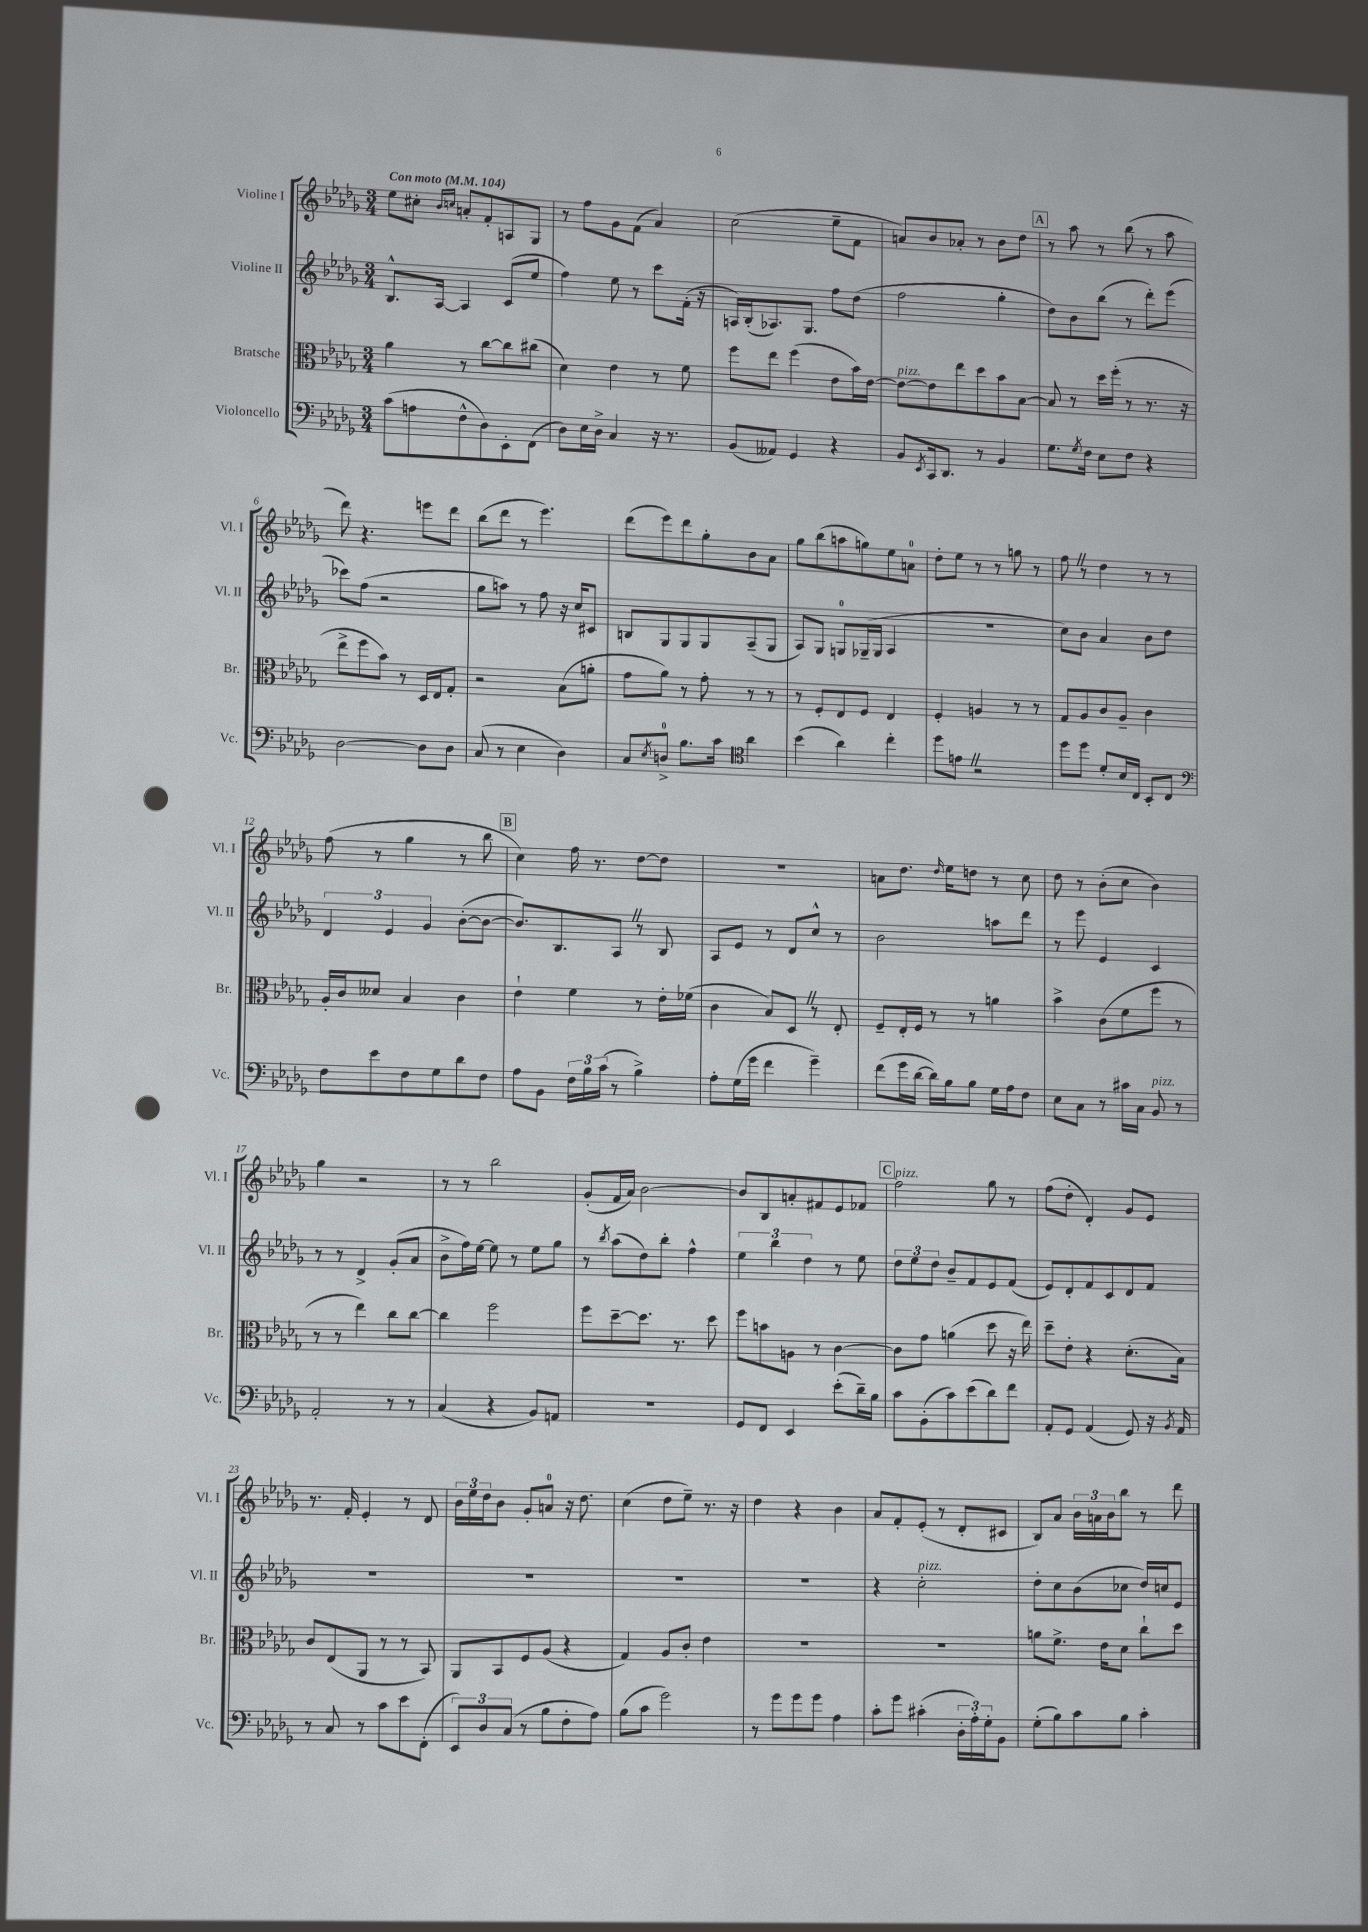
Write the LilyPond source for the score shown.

<<
\new StaffGroup <<
\new Staff = "s0" \with { instrumentName = "Violine I" shortInstrumentName = "Vl. I" } {
    \clef treble \key des \major \numericTimeSignature \time 3/4 \tempo "Con moto" 4 = 104
    ees''8 cis''8-. \grace { bes'16 c''16 } a'8-. f'8-. a8 ges8 |
    r8 f''8 ges'8 f'8( aes'4) |
    c''2( ees''8-- f'8 |
    a'8) bes'8 aes'8-. r8 bes'8 des''8 |
    \mark \markup { \box "A" } r8 aes''8 r8 bes''8( r8 aes''8 |
    des'''8) r4. e'''8 des'''8 |
    bes''8( des'''8 r8 ees'''4.) |
    des'''8( ees'''8) des'''8 ges''8-. bes'8 aes'8 |
    ges''8 bes''8( a''8 g''8) ees''8 a'8-0 |
    des''8-. ees''8 r8 r8 g''8 r8 |
    f''8 \once \override BreathingSign.text = \markup { \musicglyph "scripts.caesura.straight" } \breathe r8 des''4 r8 r8 |
    f''8( r8 ges''4 r8 bes''8 |
    \mark \markup { \box "B" } c''4) f''16 r8. des''8~ des''8 |
    R2. |
    a'8 des''8. \grace { des''16 } ees''16 d''8 r8 c''8 |
    des''8 r8 bes'8-.( c''8 bes'4) |
    ges''4 r2 |
    r8 r8 bes''2 |
    ges'8-.( f'16 aes'16) bes'2~ |
    bes'8 bes8 a'8-. fis'8 ees'8 fes'8 |
    \mark \markup { \box "C" } f''2^\markup { \italic "pizz." } ges''8 r8 |
    f''8( des''8-. des'4-.) ges'8 ees'8 |
    r8. f'16-. ees'4-. r8 des'8 |
    \tuplet 3/2 { bes'16 ees''16 des''16 } bes'8 ges'8-. a'8-0 r16 des''8. |
    c''4( des''8 ees''8--) r8. r16 |
    des''4 r4 bes'4 |
    aes'8 f'8-. ees'8-.( r8 des'8-. cis'8 |
    bes8) aes'8 \tuplet 3/2 { bes'16 a'16 bes'16 } bes''8 r8 des'''8 \bar "|." |
}
\new Staff = "s1" \with { instrumentName = "Violine II" shortInstrumentName = "Vl. II" } {
    \clef treble \key des \major \numericTimeSignature \time 3/4
    bes8.-^ aes16~ aes4 c'8( ees''8 |
    f''4) ees''8 r8 c'''8 f'16-.( r16 |
    a16) bes16-.( aes8.) ges8. f''8 des''8( |
    f''2 ges''4-. |
    \mark \markup { \box "A" } des''8) bes'8 bes''8( r8 des'''8-.) ees'''8( |
    ces'''8) f''8( r2 |
    ges''8 a''8) r8 f''8 r16 c''16 cis'8 |
    b8 ges8 ges8 ges8 aes8--( ges8 |
    aes8) ges8 g8-0 ges16--( ges16 aes4 |
    R2. |
    c''8) bes'8 aes'4 bes'8 des''8 |
    \tuplet 3/2 { des'4 ees'4 ges'4 } bes'8~-.( bes'8~ |
    \mark \markup { \box "B" } bes'8.) bes8. aes8 \once \override BreathingSign.text = \markup { \musicglyph "scripts.caesura.straight" } \breathe r8 bes8 |
    aes8 ees'8 r8 des'8 c''8-^ r8 |
    bes'2 a''8 des'''8 |
    r8 ees'''8 ees'4 c'4 |
    r8 r8 des'4-> ges'8-.( aes'8 |
    bes'8-> f''16) ees''16~ ees''8 r8 ees''8 ges''8 |
    r8 \acciaccatura { bes''8 } aes''8( des''8) bes''8-. f''4-^ |
    \tuplet 3/2 { ees''4 bes''4 des''4 } r8 ees''8 |
    \mark \markup { \box "C" } \tuplet 3/2 { des''8 ees''8 des''8 } bes'8-- f'8 ees'8 f'8( |
    ees'8) des'8-. f'8 c'8 des'8 f'8 |
    R2. |
    R2. |
    R2. |
    R2. |
    r4 c''2-.^\markup { \italic "pizz." } |
    des''8-. c''8 bes'8( ces''8 des''16) c''16 ees'8 \bar "|." |
}
\new Staff = "s2" \with { instrumentName = "Bratsche" shortInstrumentName = "Br." } {
    \clef alto \key des \major \numericTimeSignature \time 3/4
    aes'4 r8 c''8~ c''8 cis''8( |
    des'4) ees'4 r8 f'8 |
    f''8 ees''8 f''4( ees'8 bes'16) ees'16~ |
    ees'8~^\markup { \italic "pizz." } ees'8 ees''8 des''8 bes'8 bes8~ |
    \mark \markup { \box "A" } bes8 r8 des''16 f''16-.( r8 r8. r16 |
    ees''8-> f''8 bes'8) r8 des16 ees16 ges8-. |
    r2 bes8( a'8-. |
    ges'8 aes'8) r8 ges'8-. r8 r8 |
    r8 f8-. ees8 f8 ees4 |
    f4-. a4 r8 r8 |
    ges8 aes8 c'8 aes8-- c'4 |
    aes16-. c'16 deses'8 bes4 c'4 |
    \mark \markup { \box "B" } ees'4-! f'4 r8 ees'16-. fes'16( |
    c'4 bes8) des8 \once \override BreathingSign.text = \markup { \musicglyph "scripts.caesura.straight" } \breathe r8 ees8-. |
    f8-- ees16-. f16 r8 r8 a'4 |
    bes'4-> c'8( f'8 f''8 r8 |
    r8 r8 ees''4) c''8 c''8~ |
    c''4 f''2 |
    f''8 des''8~-- des''8. r8. des''8 |
    f''8 b'8 a8 r8 c'4~ |
    \mark \markup { \box "C" } c'8 ges'8 a'4( des''8 r16 ees''16) |
    des''8-- ees'8-. r4 des'8.-.( bes16) |
    c'8 ees8( aes,8 r8 r8 bes,8) |
    aes,8 bes,8 f8 aes8( r4 |
    ges4) aes8 c'8-. ees'4 |
    R2. |
    R2. |
    a'8 f'8.-> ees'16 des'8 c''8-! des''8 \bar "|." |
}
\new Staff = "s3" \with { instrumentName = "Violoncello" shortInstrumentName = "Vc." } {
    \clef bass \key des \major \numericTimeSignature \time 3/4
    c'8( a8 f8-^ des8) ees,8-. f,8( |
    des8) ees16 des16-> c4 r16 r8. |
    bes,8( aeses,8) ges,4 r4 |
    bes,8 \acciaccatura { ees,8 } c,16 des,8. r8 bes,4 |
    \mark \markup { \box "A" } ges8. \acciaccatura { ges8 } f16 ees8 f8 r4 |
    des2~ des8 des8 |
    c8( r8 ees4 des4) |
    c8 \acciaccatura { ees8 } d8-0-> bes8. c'16 \clef tenor aes'4 |
    bes'4( aes'4) c''4-. |
    des''8 e'8 \once \override BreathingSign.text = \markup { \musicglyph "scripts.caesura.straight" } \breathe r2 |
    des''8 des''8 des'8-. bes16 c16 bes,8-. c8 |
    \clef bass f8 ees'8 f8 ges8 des'8 f8 |
    \mark \markup { \box "B" } aes8 bes,8 \tuplet 3/2 { f16 bes16 c'16( } r8 bes4->) |
    aes8-. ges16( ges'16 f'4 ges'4--) |
    f'8( ges'16 des'16~ des'16) bes16 bes8 ges16 aes16 f8 |
    ees8 c8 r8 cis'16 c16 bes,8^\markup { \italic "pizz." } r8 |
    aes,2-. r8 r8 |
    c4( r4 bes,8) a,8 |
    R2. |
    ges,8 f,8 ees,4 ees'8-.( des'16--) bes16 |
    \mark \markup { \box "C" } c'8 bes,8-.( c'8) ees'8( des'8) f'8 |
    aes,8-. ges,8 aes,4( ges,8) r16 \acciaccatura { bes,8 } aes,16 |
    r8 c8 r8 c'8 ees'8 f,8-.( |
    \tuplet 3/2 { ees,8) des8 c8( } r8 bes8 f8-. aes8) |
    bes8( c'8 ges'2) |
    r8 ges'8 ges'8 ges'8 aes4 |
    c'8-. ges'8 cis'4-.( \tuplet 3/2 { des16-. aes16-.) ges16-. } bes,8 |
    ges8-.( bes8) c'8 bes8 c'4-. \bar "|." |
}
>>
>>
